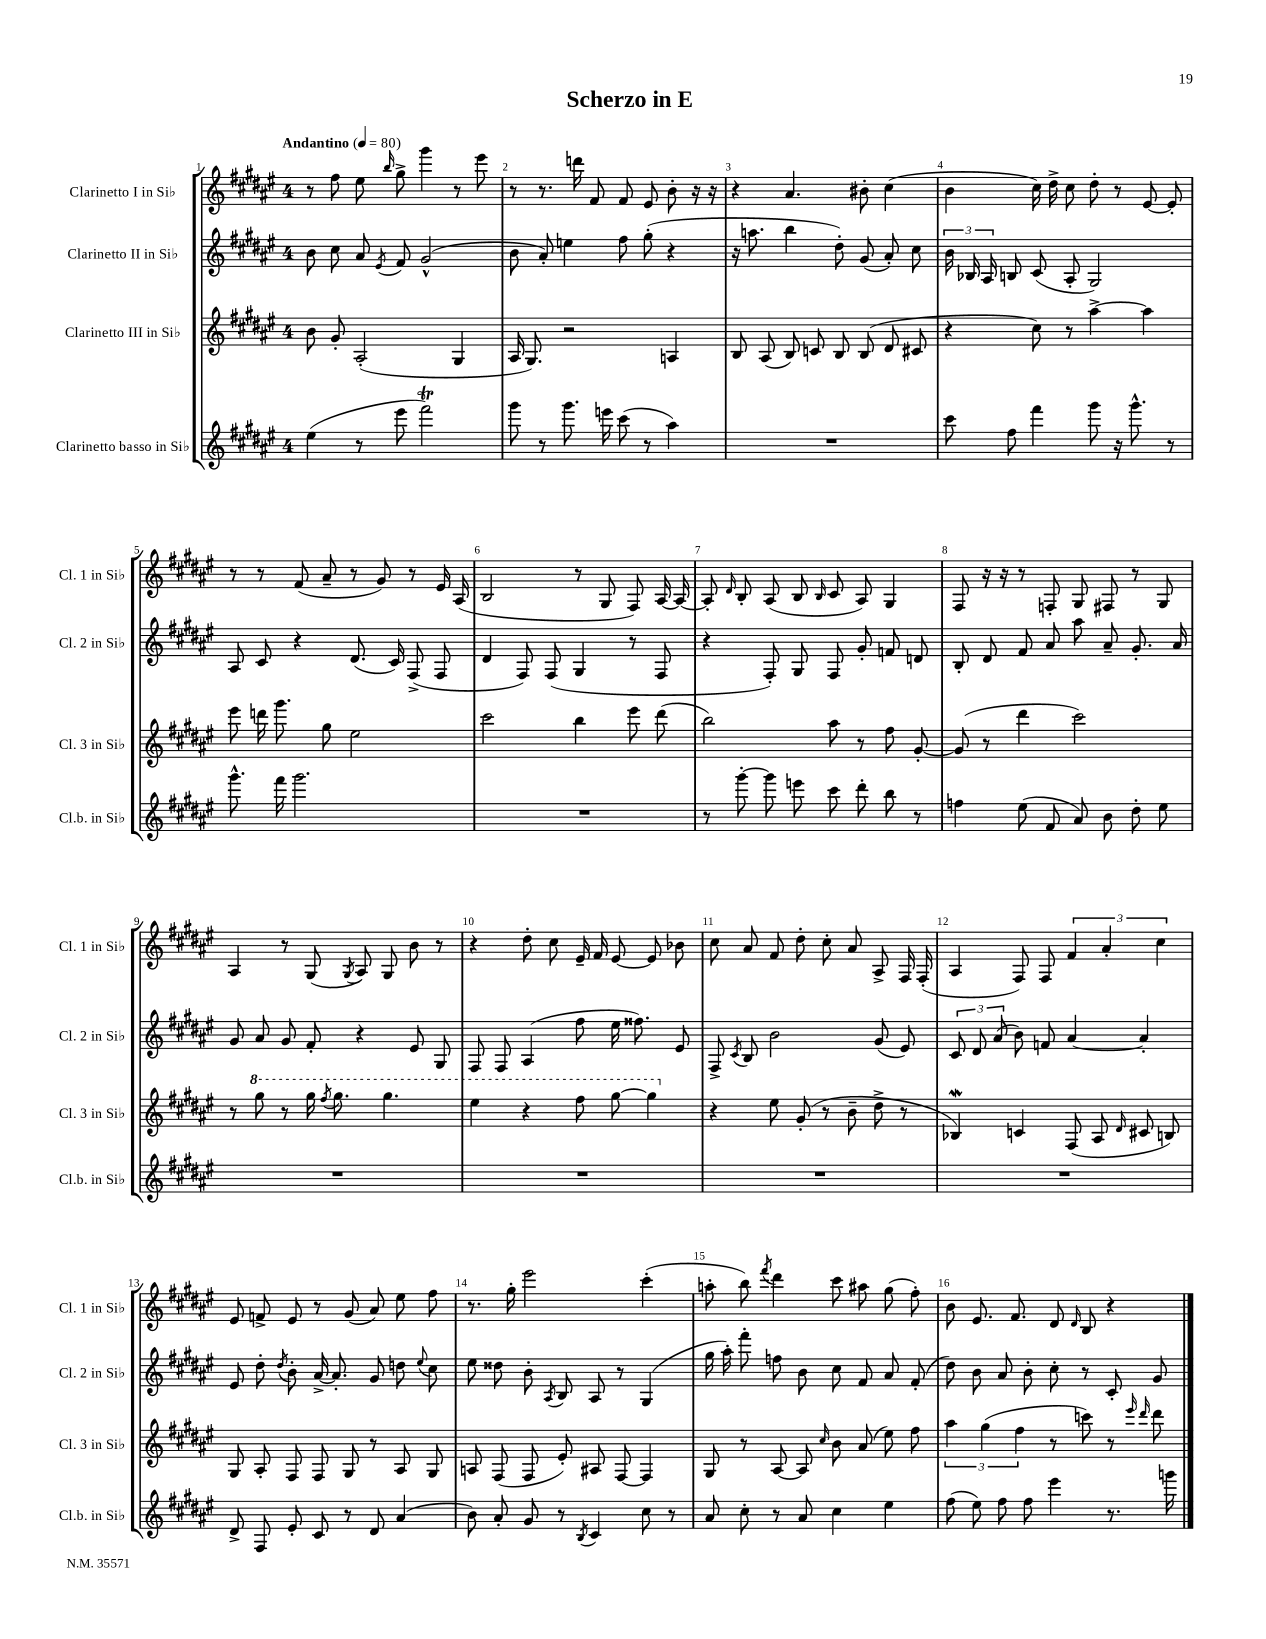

**kern	**kern	**kern	**kern
*staff4	*staff3	*staff2	*staff1
*clefG2	*clefG2	*clefG2	*clefG2
*k[f#c#g#d#a#e#]	*k[f#c#g#d#a#e#]	*k[f#c#g#d#a#e#]	*k[f#c#g#d#a#e#]
*M4/4	*M4/4	*M4/4	*M4/4
*MM80	*MM80	*MM80	*MM80
(4ee#	8b	8b	8r
.	8g#'	8cc#	8ff#
8r	(2A#'	8a#	8ee#
.	.	8qe#	16qqbb
8eee#	.	8f#	8gg#^
2fff#)	.	(2g#^^	4ggg#
.	4G#	.	8r
.	.	.	8eee#
=	=	=	=
8ggg#	16A#	8b	8r
.	8.G#)	.	.
8r	.	8a#')	8.r
8.ggg#	2r	4ee	.
.	.	.	16ddd
.	.	.	8f#
16eee	.	.	.
(8ccc#	.	8ff#	8f#
8r	.	(8gg#'	8e#
4aa#)	4A	4r	8b'
.	.	.	16r
.	.	.	16r
=	=	=	=
1r	8B	16r	4r
.	.	8.aa	.
.	(8A#	.	.
.	8B)	4bb	4.a#
.	8c	.	.
.	8B	8dd#')	.
.	(8B	(8g#	8b#'
.	8d#	8a#')	(4cc#
.	8c#	8cc#	.
=	=	=	=
8ccc#	4r	24b	4b
.	.	24B-	.
.	.	24A#	.
8ff#	.	8B	.
4fff#	8cc#)	(8c#	16cc#)
.	.	.	16dd#^
.	8r	8A#'	8cc#
8ggg#	[4aa#^	2G#)	8dd#'
16r	.	.	8r
8.ggg#^^	.	.	.
.	4aa#]	.	[8e#
8r	.	.	8e#']
=	=	=	=
8.ggg#^^	8eee#	8A#	8r
.	16ddd	8c#	8r
16fff#	8.ggg#	.	.
2.ggg#	.	4r	(8f#
.	8gg#	.	8a#~
.	2ee#	(8.d#	8r
.	.	.	8g#)
.	.	16c#)	.
.	.	(8F#^	8r
.	.	8F#	16e#
.	.	.	(16A#
=	=	=	=
1r	2ccc#	4d#	2B
.	.	8F#)	.
.	.	(8F#	.
.	4bb	4G#	8r
.	.	.	8G#
.	8eee#	8r	8F#)
.	(8ddd#	8F#	[16A#
.	.	.	16A#_
=	=	=	=
8r	2bb)	4r	8A#']
.	.	.	16qqd#
[8ggg#'	.	.	8B'
8ggg#]	.	8F#')	(8A#
8eee	.	8G#	8B
.	.	.	16qqB
8ccc#	8aa#	8F#	8c#
8ddd#'	8r	8g#'	8A#)
8bb	8ff#	8f	4G#
8r	[8g#'	8d	.
=	=	=	=
4ff	(8g#]	8B'	8F#
.	8r	8d#	16r
.	.	.	16r
(8ee#	4ddd#	8f#	8r
8f#	.	8a#	8F'
8a#)	2ccc#)	8aa#	8G#
8b	.	8a#~	8F#
8dd#'	.	8.g#'	8r
8ee#	.	.	8G#
.	.	16a#	.
=	=	=	=
1r	8r	8g#	4A#
.	8ggg#	8a#	.
.	8r	8g#	8r
.	16ggg#	8f#'	(8G#
.	8qfff#	.	.
.	8.ggg#	.	.
.	.	.	8qG#
.	.	4r	8A#)
.	4.ggg#	.	8G#
.	.	8e#	8b
.	.	8G#	8r
=	=	=	=
1r	4eee#	8F#	4r
.	.	8F#	.
.	4r	(4A#	8dd#'
.	.	.	8cc#
.	8fff#	8ff#	16e#~
.	.	.	16f#
.	[8ggg#	16ee#	[8e#
.	.	8.ff##)	.
.	4ggg#]	.	8e#]
.	.	8e#	8b-
=	=	=	=
1r	4r	8F#^	8cc#
.	.	8qc#	.
.	.	8B	8a#
.	8ee#	2b	8f#
.	(8g#'	.	8dd#'
.	8r	.	8cc#'
.	8b~	.	8a#
.	8dd#^	(8g#	8A#^
.	8r	8e#)	16F#
.	.	.	(16F#'
=	=	=	=
1r	4B-)	12c#	4A#
.	.	12d#	.
.	.	(12a#	.
.	4c	8b)	8F#)
.	.	8f	8F#
.	(8F#	[4a#	6f#
.	8A#	.	.
.	.	.	6a#'
.	16qqd#	.	.
.	8c#	4a#']	.
.	.	.	6cc#
.	8B)	.	.
=	=	=	=
8d#^	8G#	8e#	8e#
8F#	8A#'	8dd#'	8f^
.	.	8qdd#	.
8e#'	8F#	8b'	8e#
8c#	8F#	[16a#^	8r
.	.	8.a#']	.
8r	8G#	.	(8g#
8d#	8r	8g#	8a#)
(4a#	8A#	8dd	8ee#
.	.	8qqee#	.
.	8G#	8cc#	8ff#
=	=	=	=
8b)	8A	8ee#	8.r
8a#'	(8F#	8dd##	.
.	.	.	16gg#'
8g#	8F#	8b'	2eee#
.	.	8qA#	.
8r	8e#')	8B	.
8qB	.	.	.
4c#	8A#	8A#	.
.	[8F#	8r	.
8cc#	4F#]	(4G#	(4ccc#'
8r	.	.	.
=	=	=	=
8a#	8G#	16gg#	8aa'
.	.	16aa#')	.
8cc#'	8r	8fff#'	8bb)
.	.	.	8qfff#
8r	[8A#	8ff	4ddd#
8a#	8A#]	8b	.
.	16qqcc#	.	.
4cc#	8b	8cc#	8ccc#
.	(8a#	8f#	8aa#
4ee#	8ee#)	8a#	(8gg#
.	8ff#	(8f#'	8ff#')
=	=	=	=
(8ff#	6aa#	8dd#)	8b
8ee#)	.	8b	8.e#
.	(6gg#	.	.
8ff#	.	8a#	.
.	.	.	8.f#
.	6ff#	.	.
8ff#	.	8b'	.
4eee#	8r	8cc#'	8d#
.	.	.	16qqd#
.	8ccc)	8r	8B
8.r	8r	8c#'	4r
.	16qqeee#	.	.
.	16qqddd#	.	.
.	8ddd#	8g#	.
16ggg	.	.	.
==	==	==	==
*-	*-	*-	*-
